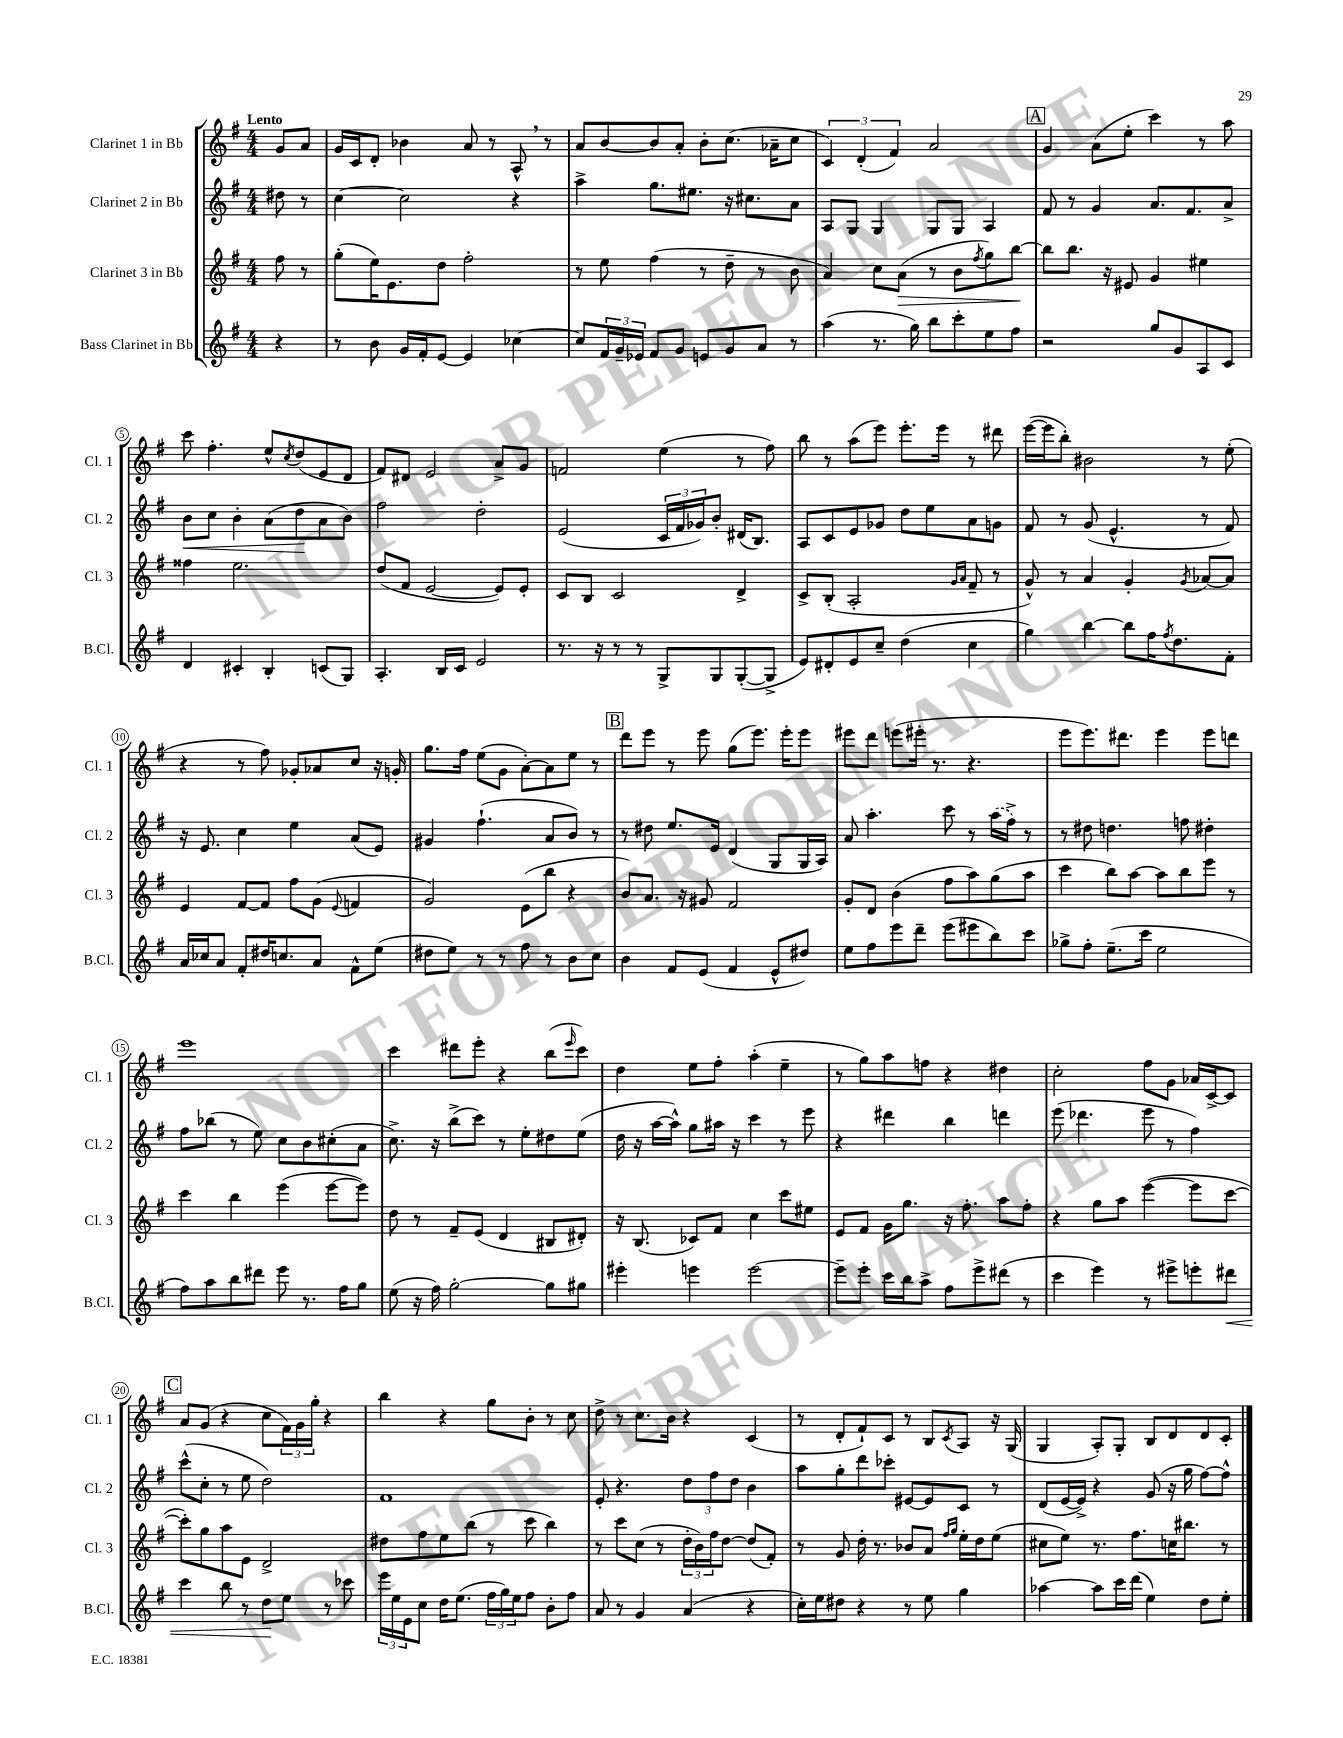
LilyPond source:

<<
\new StaffGroup <<
\new Staff = "s0" \with { instrumentName = "Clarinet 1 in Bb" shortInstrumentName = "Cl. 1" } {
    \clef treble \key g \major \numericTimeSignature \time 4/4 \partial 4 \tempo "Lento"
    g'8 a'8 |
    g'16 c'16 d'8-. bes'4 a'8 r8 a8-^ \breathe r8 |
    a'8 b'8~ b'8 a'8-. b'8-. c''8.( aes'16-- c''8 |
    \tuplet 3/2 { c'4) d'4-.( fis'4) } a'2 |
    \mark \markup { \box "A" } g'4 a'8( e''8-. c'''4) r8 a''8 |
    c'''8 fis''4.-. e''8-^ \acciaccatura { c''8 } d''8( e'8 d'8 |
    fis'8) dis'8 e'2 a'8-> g'8 |
    f'2 e''4( r8 fis''8) |
    b''8 r8 a''8( e'''8) e'''8.-. e'''16 r8 dis'''8 |
    e'''16~( e'''16 b''8-.) bis'2 r8 e''8-.( |
    r4 r8 fis''8) ges'8-. aes'8 c''8 r16 g'16-. |
    g''8. fis''16 e''8( g'8 a'8~-.) a'8 e''8 r8 |
    \mark \markup { \box "B" } d'''8 e'''8 r8 e'''8 g''8( e'''8.) e'''16-. e'''8 |
    eis'''8 d'''8 e'''8( eis'''16-. r8. r4. |
    e'''8 e'''8.) dis'''8. e'''4 e'''8 d'''8 |
    e'''1 |
    c'''4 dis'''8 e'''8-. r4 b''8( \grace { e'''16 } c'''8) |
    d''4 e''8 fis''8-. a''4-.( e''4-- |
    r8 g''8) a''8 f''8 r4 dis''4 |
    c''2-. fis''8 g'8 aes'16 c'16~-> c'8 |
    \mark \markup { \box "C" } a'8 g'8( r4 c''8 \tuplet 3/2 { fis'16) g'16 g''16-. } r4 |
    b''4 r4 g''8 b'8-. r8 c''8 |
    d''8-> r8 c''8. b'16 r4 c'4( |
    r8 d'8-. fis'8-!) c'8 r8 b8 \acciaccatura { c'8 } a8 r16 g16( |
    g4 a8-.) g8-. b8 d'8 d'8 c'8-. \bar "|." |
}
\new Staff = "s1" \with { instrumentName = "Clarinet 2 in Bb" shortInstrumentName = "Cl. 2" } {
    \clef treble \key g \major \numericTimeSignature \time 4/4 \partial 4
    dis''8 r8 |
    c''4~ c''2 r4 |
    a''4-> g''8. eis''8. r16 cis''8. a'8 |
    a8 g8 g4 g8 g8 a4 |
    \mark \markup { \box "A" } fis'8 r8 g'4 a'8. fis'8. a'8-> |
    b'8\< c''8 b'4-. a'8( d''8\! a'8 b'8) |
    fis''2 d''2-. |
    e'2( \tuplet 3/2 { c'16 fis'16 ges'16) } b'8-. dis'16( b8.) |
    a8 c'8 e'8 ges'8 d''8 e''8 a'8 g'8 |
    fis'8 r8 g'8( e'4.-^ r8 fis'8) |
    r16 e'8. c''4 e''4 a'8( e'8) |
    gis'4 fis''4.-!( a'8 b'8) r8 |
    \mark \markup { \box "B" } r8 dis''8 e''8. e'16 d'4( g8 g16 a16) |
    a'8 a''4.-. c'''8 r8 \once \slurDashed a''16( fis''16->) r8 |
    r8 dis''8 d''4. f''8 dis''4-. |
    fis''8 bes''8( r8 e''8) c''8 b'8 cis''8-.( a'8 |
    c''8.->) r16 b''8->( c'''8) r8 e''8-. dis''8 e''8( |
    d''16 r16 a''16~ a''16-^) g''8 ais''16 r16 c'''4 r8 e'''8 |
    r4 dis'''4 b''4 d'''4 |
    e'''8( des'''4. e'''8 r8 fis''4) |
    \mark \markup { \box "C" } c'''8-^( c''8-. r8 e''8 d''2) |
    fis'1 |
    e'8-. r4. \tuplet 3/2 { d''8 fis''8 d''8 } b'4 |
    a''8 g''8-. d'''8 ces'''8-. eis'8~ eis'8 c'8 r8 |
    d'8( e'16~ e'16->) r4 g'8( r16 g''16 fis''8~) fis''8-^ \bar "|." |
}
\new Staff = "s2" \with { instrumentName = "Clarinet 3 in Bb" shortInstrumentName = "Cl. 3" } {
    \clef treble \key g \major \numericTimeSignature \time 4/4 \partial 4
    fis''8 r8 |
    g''8-.( e''16) e'8. d''8 fis''2-. |
    r8 e''8 fis''4( r8 d''8-- r8 b'8 |
    a'4) c''8 a'8\>( r8 b'8 \acciaccatura { fis''8 } g''8) b''8~\! |
    \mark \markup { \box "A" } b''8 b''8. r16 eis'8 g'4 eis''4 |
    fisis''4 e''2. |
    d''8( fis'8 e'2~ e'8) e'8-. |
    c'8 b8 c'2 d'4-> |
    c'8-> b8-.( a2-. \grace { g'16 a'16 } fis'8-- r8 |
    g'8-^) r8 a'4 g'4-. \acciaccatura { g'8 } aes'8~ aes'8 |
    e'4 fis'8~ fis'8 fis''8 g'8( \appoggiatura { e'8 } f'4 |
    g'2) e'8( b''8 r4 |
    \mark \markup { \box "B" } b'8) a'8. r16 gis'8 fis'2 |
    g'8-. d'8 b'4( fis''8 a''8) g''8( a''8 |
    c'''4 b''8) a''8~ a''8 b''8 e'''8 r8 |
    c'''4 b''4 e'''4( e'''8~ e'''8) |
    d''8 r8 fis'8-- e'8( d'4 bis8 dis'8-.) |
    r16 b8.( ces'8) fis'8 c''4 c'''8 eis''8 |
    e'8 fis'8 g'16 g''8. r16 fis''8.-. a''8 fis''8-. |
    r4 g''8 a''8 e'''4~( e'''8 c'''8~ |
    \mark \markup { \box "C" } c'''8-.) g''8 a''8 e'8 d'2-> |
    dis''8 fis''8 e''8 b''8( r8 c'''8 b''4) |
    r8 c'''8 c''8( r8 \tuplet 3/2 { d''16-. b'16) fis''16 } d''8~ d''8( fis'8-.) |
    r8 g'8 d''16-. r8. bes'8 a'8 \grace { fis''16 g''16 } e''16-. d''16 e''8( |
    cis''8 e''8) r8. fis''8. c''16 bis''8. r8 \bar "|." |
}
\new Staff = "s3" \with { instrumentName = "Bass Clarinet in Bb" shortInstrumentName = "B.Cl." } {
    \clef treble \key g \major \numericTimeSignature \time 4/4 \partial 4
    r4 |
    r8 b'8 g'16 fis'16-. e'8~ e'4 ces''4~ |
    ces''8 \tuplet 3/2 { fis'16 g'16-- ees'16 } fis'8 g'8 e'8 g'8 a'8 r8 |
    a''4( r8. g''16) b''8 c'''8-. e''8 fis''8 |
    \mark \markup { \box "A" } r2 g''8 g'8 a8 c'8 |
    d'4 cis'4-. b4-. c'8( g8) |
    a4.-. b16 c'16 e'2 |
    r8. r16 r8 r8 g8-> g8 g8~-.( g8-> |
    e'8) dis'8-. e'8 c''8-- d''4( c''4 |
    g''4) b''4~ b''8 fis''16 \acciaccatura { fis''8 } d''8. fis'8-. |
    a'16 ces''16 a'8 fis'8-. dis''16 c''8. a'8 fis'8-^ e''8( |
    dis''8 e''8) r8 r8 fis''8 r8 b'8 c''8 |
    \mark \markup { \box "B" } b'4 fis'8 e'8( fis'4 e'8-^ dis''8) |
    e''8 fis''8 e'''8 d'''8-- e'''8( eis'''8 b''8) c'''8 |
    ges''8-> fis''8-. e''8.--( c'''16 e''2 |
    fis''8) a''8 b''8 dis'''8 e'''8 r8. fis''16 g''8 |
    e''8( r16 fis''16) g''2~-. g''8 gis''8 |
    eis'''4-. e'''4 e'''2~ |
    e'''8-- e'''8-. c'''16 b''16 a''8-> fis''8 e'''8-> dis'''8( r8 |
    c'''4 e'''4) r8 eis'''8-> e'''8-. dis'''8\< |
    \mark \markup { \box "C" } c'''4 b''8 r8 d''8\! e''8 r8 ces'''8 |
    \tuplet 3/2 { e'''16 e''16 e'16 } c''8 d''16 e''8.( \tuplet 3/2 { fis''16 g''16) e''16 } fis''8 b'8-. fis''8 |
    a'8 r8 g'4 a'4( r4 |
    c''16-.) e''16 dis''8 r4 r8 e''8 g''4 |
    aes''4~ aes''8 c'''16 d'''16( e''4) d''8 e''8-. \bar "|." |
}
>>
>>
\layout { \context { \Score \override BarNumber.stencil = #(make-stencil-circler 0.1 0.3 ly:text-interface::print) } }
